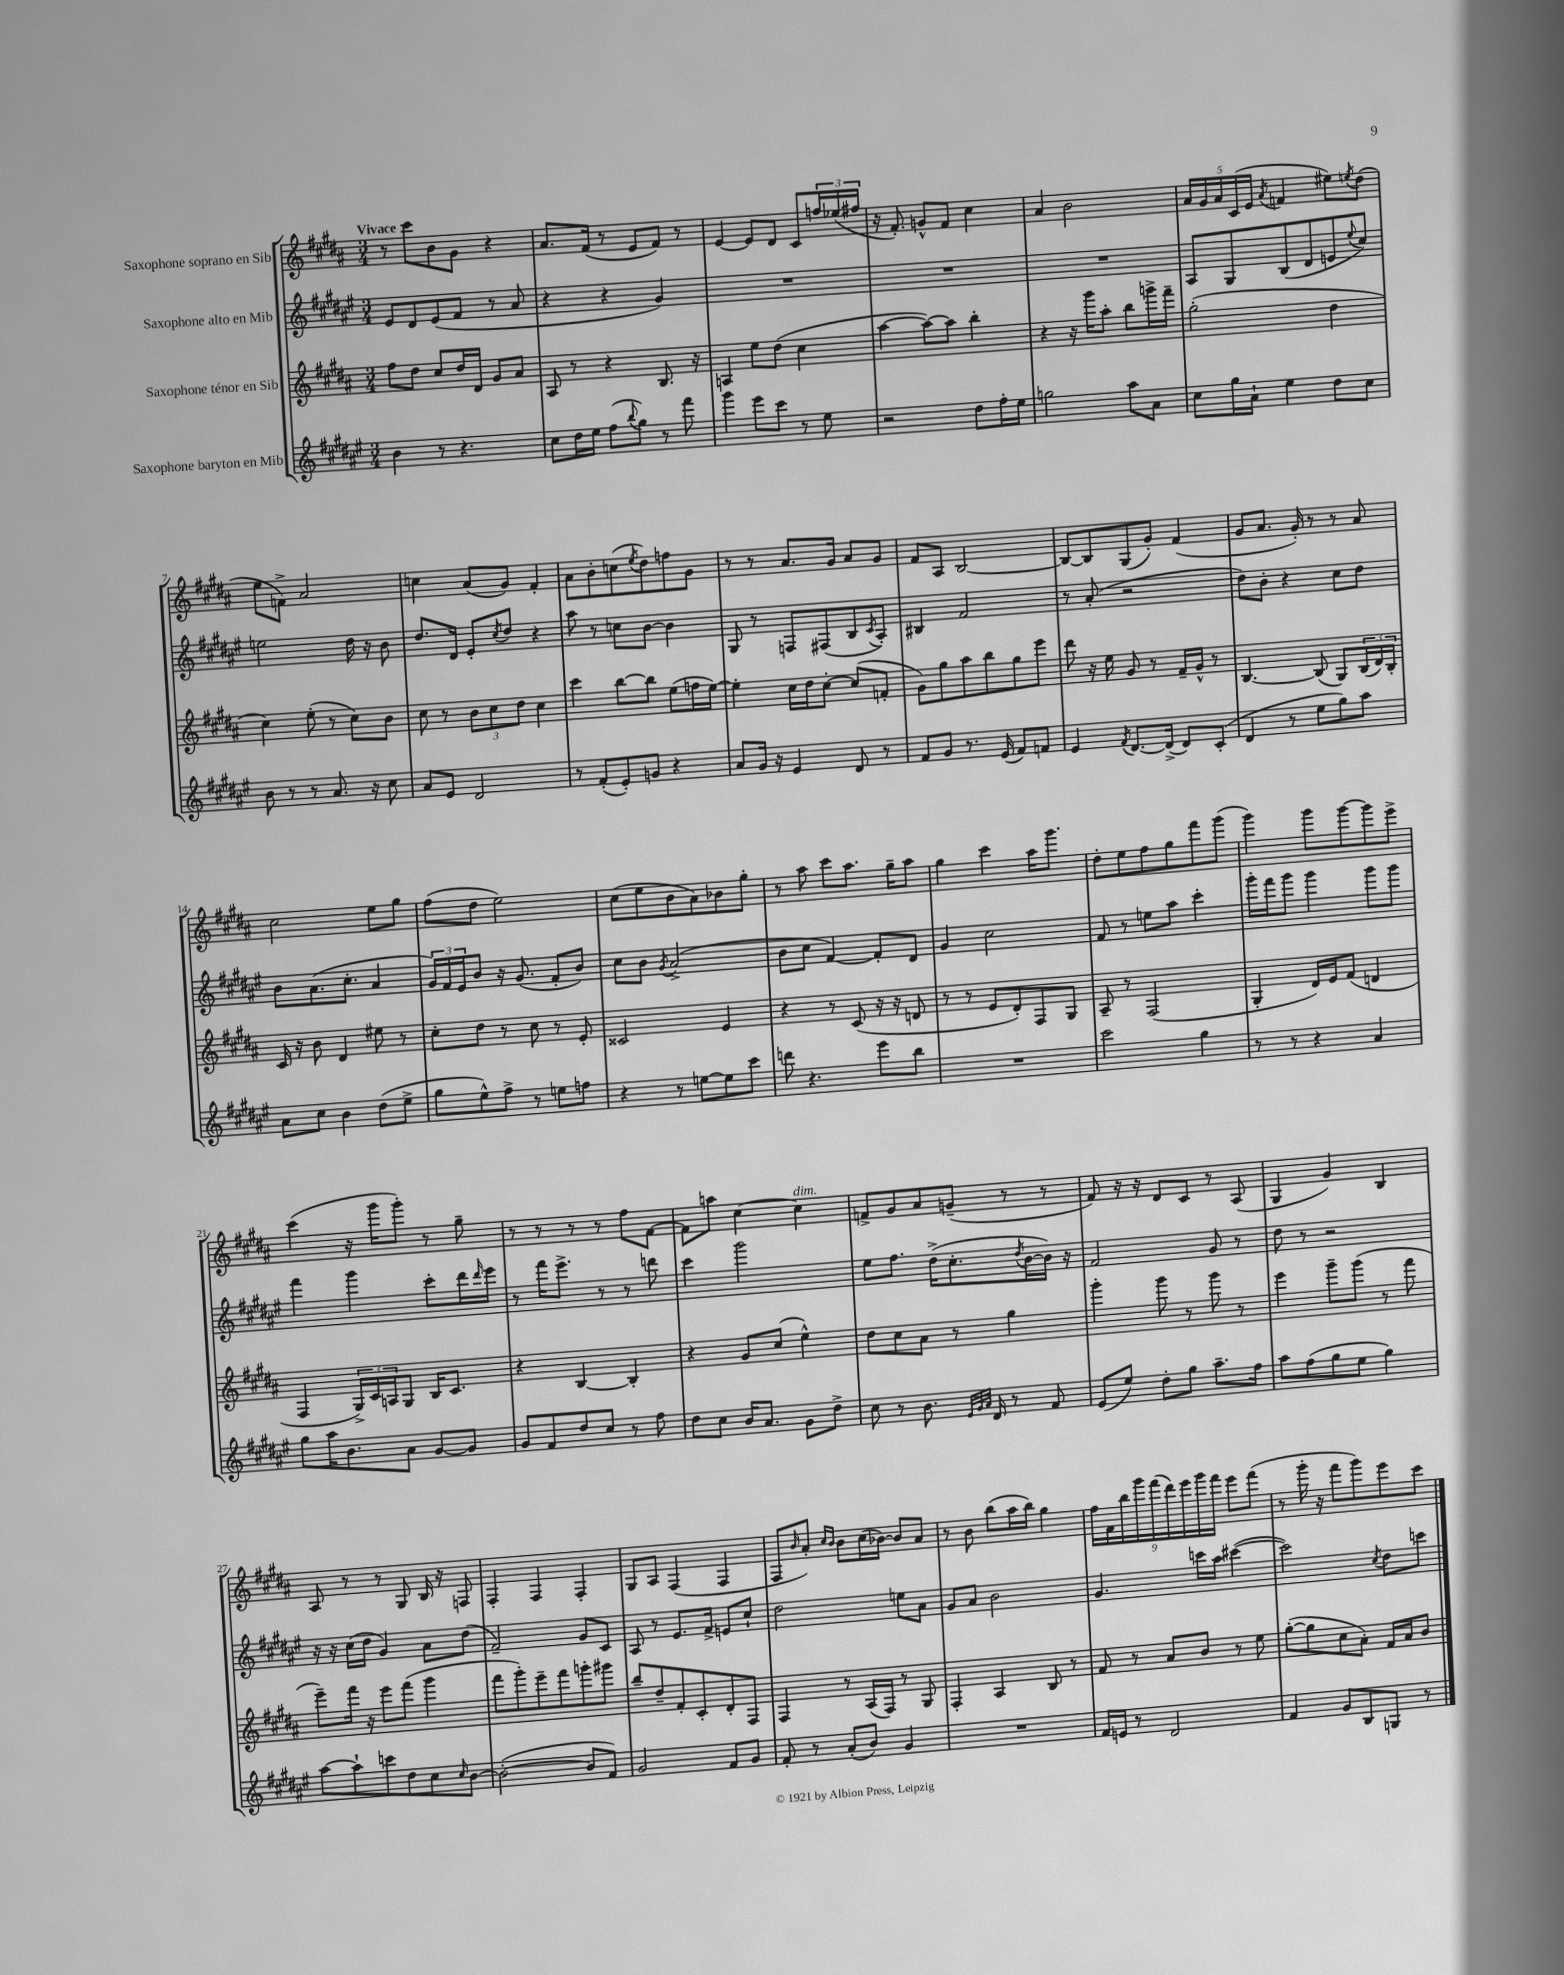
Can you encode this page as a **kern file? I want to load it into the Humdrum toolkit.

**kern	**kern	**kern	**kern
*staff4	*staff3	*staff2	*staff1
*clefG2	*clefG2	*clefG2	*clefG2
*k[f#c#g#d#a#e#]	*k[f#c#g#d#a#]	*k[f#c#g#d#a#e#]	*k[f#c#g#d#a#]
*M3/4	*M3/4	*M3/4	*M3/4
4b\	8ff#\L	8e#/L	8r
.	8dd#\J	8d#/	8ccc#\L
8r	8cc#/L	(8e#/	8b\
4.r	16dd#/L	8f#/J	8g#\J
.	16d#/JJ	.	.
.	8g#/L	8r	4r
.	8a#/J	8a#/	.
=	=	=	=
8cc#\L	8A#/	4r	8.a#/L
16dd#\L	8r	.	.
16ee#\JJ	.	.	(16f#/Jk
(8ff#\L	4r	4r	8r
8qqbb/	.	.	.
8gg#\J)	.	.	8e/L
8r	8.B/	4g#/)	8f#/J)
8fff#\	.	.	8r
.	16r	.	.
=	=	=	=
4ggg#\	4A/	2.r	[4e/
8eee#\L	8ee\L	.	8e/]L
8ccc#\J	(8dd#\J	.	8d#/J
8r	4cc#\	.	8c#/L
8ee#\	.	.	24ff/L
.	.	.	(24ee-/
.	.	.	24ff#/JJ
=	=	=	=
2r	[4aa#\	2.r	16r
.	.	.	8.f#'/)
.	8aa#\_L)	.	8g^^/L
.	8aa#\]J	.	8f#/J
8dd#\L	4bb'\	.	4cc#\
16ff#'\L	.	.	.
16ee#\JJ	.	.	.
=	=	=	=
2gg\	4r	2.r	4a#/
.	16r	.	2b\
.	16ggg#\LK	.	.
.	8aa#'\J	.	.
8aa#\L	8bb\L	.	.
8a#\J	16ggg^\L	.	.
.	16fff#~\JJ	.	.
=	=	=	=
8cc#\L	(2gg#'\	8A#/L	20a#/LL
.	.	.	20g#/
.	.	.	20a#/
16gg#\L	.	8G#/	.
.	.	.	(20c#/
16a#`\JJ	.	.	.
.	.	.	20e/JJ
.	.	.	8qa#/
4ee#\	.	(8B/	4f/
.	.	8d#/	.
8dd#\L	4dd#\	8e/	8ee#\L)
.	.	8qqee#/	8qee/
8cc#\J	.	8cc#/J)	(8dd#\J
=	=	=	=
8b\	4cc#\)	2ee\	8ee\L
8r	.	.	8f^\J)
8r	(8ee'\	.	2a#/
8.a#/	8r	.	.
.	8cc#\L)	16dd#\	.
16r	.	16r	.
8cc#\	8b\J	8b\	.
=	=	=	=
8a#/L	8cc#\	8.dd#/L	4cc\
8e#/J	8r	.	.
.	.	16d#/Jk	.
2d#/	12b\L	8e#'/L	(8a#/L
.	12cc#\	.	.
.	.	8qcc#/	.
.	.	8dd#/J	8g#/J)
.	12dd#\J	.	.
.	4cc#\	4r	4f#'/
=	=	=	=
8r	4ccc#\	8aa#\	8a#\L
(8f#'/L	.	8r	8b'\
8e#'/)	[8bb\L	8cc\L	(8cc\
.	.	.	8qee/
8g/J	8bb\]J	[8b\J	8dd#\)
4r	(8ee\L	4b\]	8ff\
.	16ff\L	.	8g#\J
.	[16ee\JJ)	.	.
=	=	=	=
8a#/L	4ee'\]	8G#/	8r
16g#/Jk	.	8r	8r
16r	.	.	.
4e#/	16cc#\LL	8F/L	8.a#/L
.	16dd#\J	.	.
.	[8cc#'\J	(8F#/	.
.	.	.	16g#/Jk
8d#/	(8cc#/]L	8B/	8a#/L
.	.	8qc#/	.
8r	8f'/J	8A#'/J)	8g#/J
=	=	=	=
8f#/L	8g#\L)	4B#/	8f#/L
8g#/J	8gg#\	.	8A#/J
8.r	8aa#\	2f#/	[2B/
.	8bb\	.	.
(16e#/	.	.	.
8f#/L)	8gg#\	.	.
8f/J	8eee\J	.	.
=	=	=	=
4e#/	8ddd#\	8r	8B/_L
.	16r	(8a#'/	8B/]
.	16ee\	.	.
8qf#/	.	.	.
[8.d#/L	8g#/	2r	(8G#/
.	8r	.	8g#'/J)
(16d#^/]Jk	.	.	.
8d#/L)	16f#~/LL	.	(4f#/
.	16g#^^/JJ	.	.
(8c#'/J	8r	.	.
=	=	=	=
4d#/	[4.B/	8dd#\L)	8g#/L
.	.	8b'\J	8.a#/J
8r	.	4r	.
.	.	.	16g#'/)
8ee#\L	(8B/]	.	8r
8gg#\)	8G#/L)	8cc#\L	8r
8aa#\J	(24B/L	8dd#\J	8a#/
.	24d#/)	.	.
.	24B'/JJ	.	.
=	=	=	=
8a#\L	16c#/	8b\L	2cc#\
.	16r	.	.
8cc#\J	8b\	(8.a#\	.
4b\	4d#/	.	.
.	.	8.cc#'\J	.
(8dd#\L	8ee#\	4a#/	8ee\L
8ee#^\J	8r	.	8gg#\J
=	=	=	=
8gg#\L	8cc#'\L	24g#/LL)	(8ff#\L
.	.	24f#/	.
.	.	24e#/J	.
8ee#^^\)	8dd#\J	8b/J	8dd#\J
8ff#^\J	8r	16r	2ee\)
.	.	(8.g#/	.
8r	8cc#\	.	.
8ee\L	8r	8f#'/L	.
8ff\J	8e'/	8b/J)	.
=	=	=	=
4r	2c##/	8cc#\L	(8cc#\L
.	.	8b\J	8ee\
.	.	8qg#/	.
8r	.	(2a#^/	8b\
[8ee\L	.	.	8a#\)
8ee\]	4e/	.	8b-\
8ccc#\J	.	.	8gg#'\J
=	=	=	=
8ddd\	4r	8b\L	8r
4.r	.	8cc#\J	8aa#\
.	8r	[4f#/)	8ccc#\L
.	(8c#/	.	8.aa#\J
8eee#\L	16r	8f#'/]L	.
.	16r	.	16gg#~\LK
8bb\J	8d/	8d#/J	8aa#\J
=	=	=	=
2.r	8r	4g#/	4gg#\
.	8r	.	.
.	8e/L	2cc#\	4ccc#\
.	8d#'/)	.	.
.	8F#/	.	16aa#\LK
.	.	.	8.ggg#\J
.	8G#/J	.	.
=	=	=	=
2ccc#\	8A#~/	8f#/	8dd#'\L
.	8r	8r	8ee\
.	(2F#/	8ee\L	8ff#\
.	.	8aa#\J	8gg#\
4gg#\	.	4ccc#'\	8fff#\
.	.	.	(8ggg#\J
=	=	=	=
8r	4G#'/	16ggg#'\LL	4ggg#\)
.	.	16fff#\J	.
8r	.	8ggg#\J	.
4r	16d#/LL)	4ggg#\	8ggg#\L
.	16e/J	.	.
.	(8f#/J	.	[8ggg#\
4a#/	4d/	8ggg#\L	8ggg#\]
.	.	8ggg#\J	8eee^\J
=	=	=	=
8gg#\L	4F#/	4fff#\	(4ccc#\
16aa#\K	.	.	.
8.b\	.	.	.
.	24G#^/LL)	4ggg#\	16r
.	24c#/	.	.
.	.	.	16ggg#\LK
.	24A/J	.	.
8a#\J	8G#/J	.	8ggg#'\J)
[8g#/L	16B/LK	8ccc#'\L	8r
.	8.c#/J	.	.
8g#/]J	.	16ddd#\L	8gg#~\
.	.	16qqddd#/	.
.	.	16eee#\JJ	.
=	=	=	=
8g#/L	4r	8r	8r
8f#/	.	16fff#\LK	8r
.	.	8.eee#^\J	.
8dd#/	[4B/	.	8r
8cc#/J	.	8r	8r
8r	4B'/]	8r	8ff#\L
8ff#\	.	8ddd\	[8f#\J
=	=	=	=
8dd#\L	4r	4ccc#\	8f#\]L
8cc#\J	.	.	8aa\J
16b/LK	8g#/L	2ggg#\	[4cc#\
8.a#/J	.	.	.
.	(8cc#/J	.	.
8g#\L	4ee^^\)	.	4cc#\]
8dd#^\J	.	.	.
=	=	=	=
8cc#\	8dd#\L	8ee#\L	8f^/L
8r	8cc#\	8.ff#\J	8g#/
8.b\	8a#\J	.	8a#/
.	.	(16dd#^\LK	.
.	8r	8.cc#'\	(8g~/J
32qqe#/LLL	.	.	.
32qqg#/	.	.	.
32qqa#/JJJ	.	.	.
16d#/	.	.	.
8r	4gg#\	.	8r
.	.	8qdd#/	.
.	.	[16b\L	.
8f#/	.	16b\]JJ)	8r
.	.	16r	.
=	=	=	=
(8e#/L	4ggg#'\	2f#/	8f#/)
8ee#/J)	.	.	16r
.	.	.	16r
8dd#'\L	8ggg#\	.	8d#/L
8gg#\J	8r	.	8c#/J
8.aa#~\L	8ggg#\	8g#/	8r
.	8r	8r	(8A#/
16ff#\Jk	.	.	.
=	=	=	=
8aa#\L	4eee\	8dd#\	4G#/
(8ff#\	.	8r	.
8gg#\	8ggg#~\L	2r	4g#/)
8ee#\J	(8ggg#\J	.	.
4gg#\)	8r	.	4B/
.	8fff#\	.	.
=	=	=	=
[8aa#\L	8eee~\L)	16r	8A#/
.	.	16r	.
8aa#`\]	16fff#\Jk	(16cc#\LL	8r
.	16r	16dd#\JJ	.
8ccc\	8eee\L	4g#/)	8r
8dd#\	(8fff#\J	.	8G#/
8cc#\	4ggg#\	8a#\L	16B/
.	.	.	16r
16qqcc#/	.	.	.
[8b\J	.	(8dd#\J	8F/
=	=	=	=
(2b'\_	8fff#\L	2f#~/)	4F#'/
.	8ggg#'\)	.	.
.	8eee~\	.	4F#/
.	8fff#\	.	.
8b/]L	8ggg'\	8g#/L	4F#'/
8f#/J)	8ggg#\J	8c#/J	.
=	=	=	=
2g#/	8bb~/L	8A#/	8G#/L
.	8dd#~/	8r	8A#/J
.	8f#'/	8.e#/L	(4F#/
.	8c#'/	.	.
.	.	16f#^/Jk	.
8f#/L	8d#'/	8e/L	4F#/
8g#/J	8F#/J	8cc#`/J	.
=	=	=	=
8f#'/	4F#/	2dd#\	8F#/L
.	.	.	16qqb/
8r	.	.	8a#'/J)
.	.	.	16qqcc#/LL
.	.	.	16qqb/JJ
(8a#'/L	8r	.	8b\L
8b/J)	(16A#/LL	.	(16cc#\L
.	16F#/JJ)	.	[16b-\JJ)
4g#/	8r	8ee\L	8b-/]L
.	8G#/	8a#\J	8a#/J
=	=	=	=
2.r	4F#'/	8g#/L	8r
.	.	8a#/J	8b\
.	4A#/	2b\	(8bb\L
.	.	.	16aa#\L
.	.	.	16bb\JJ)
.	8B/	.	4gg#\
.	8r	.	.
=	=	=	=
16f#/LL	8f#/	4.g#/	18ff#\LL
.	.	.	18f#\
16e/JJ	.	.	.
.	.	.	18bb\
8r	8r	.	.
.	.	.	18ggg#\
.	.	.	(18fff#\
2d#/	8a#/L	.	.
.	.	.	18ddd#\)
.	.	.	18eee\
.	8b/J	16ccc\LL	.
.	.	.	18ggg#\
.	.	16aa#\JJ	.
.	.	.	18fff#\JJ
.	8r	([4ccc#\	8eee\L
.	8ee\	.	(8fff#\J
=	=	=	=
4f#/	([8gg#'\L	2ccc#\])	8r
.	8gg#\]	.	16ggg#'\
.	.	.	16r
8g#/L	8cc#\	.	8fff#\L
8B/	8a#'\J)	.	8ggg#\)
.	.	8qcc#/	.
8G/J	16f#/LL	8dd#\L	8eee\
.	16a#/J	.	.
8r	8b/J	8ccc\J	8ccc#\J
==	==	==	==
*-	*-	*-	*-
